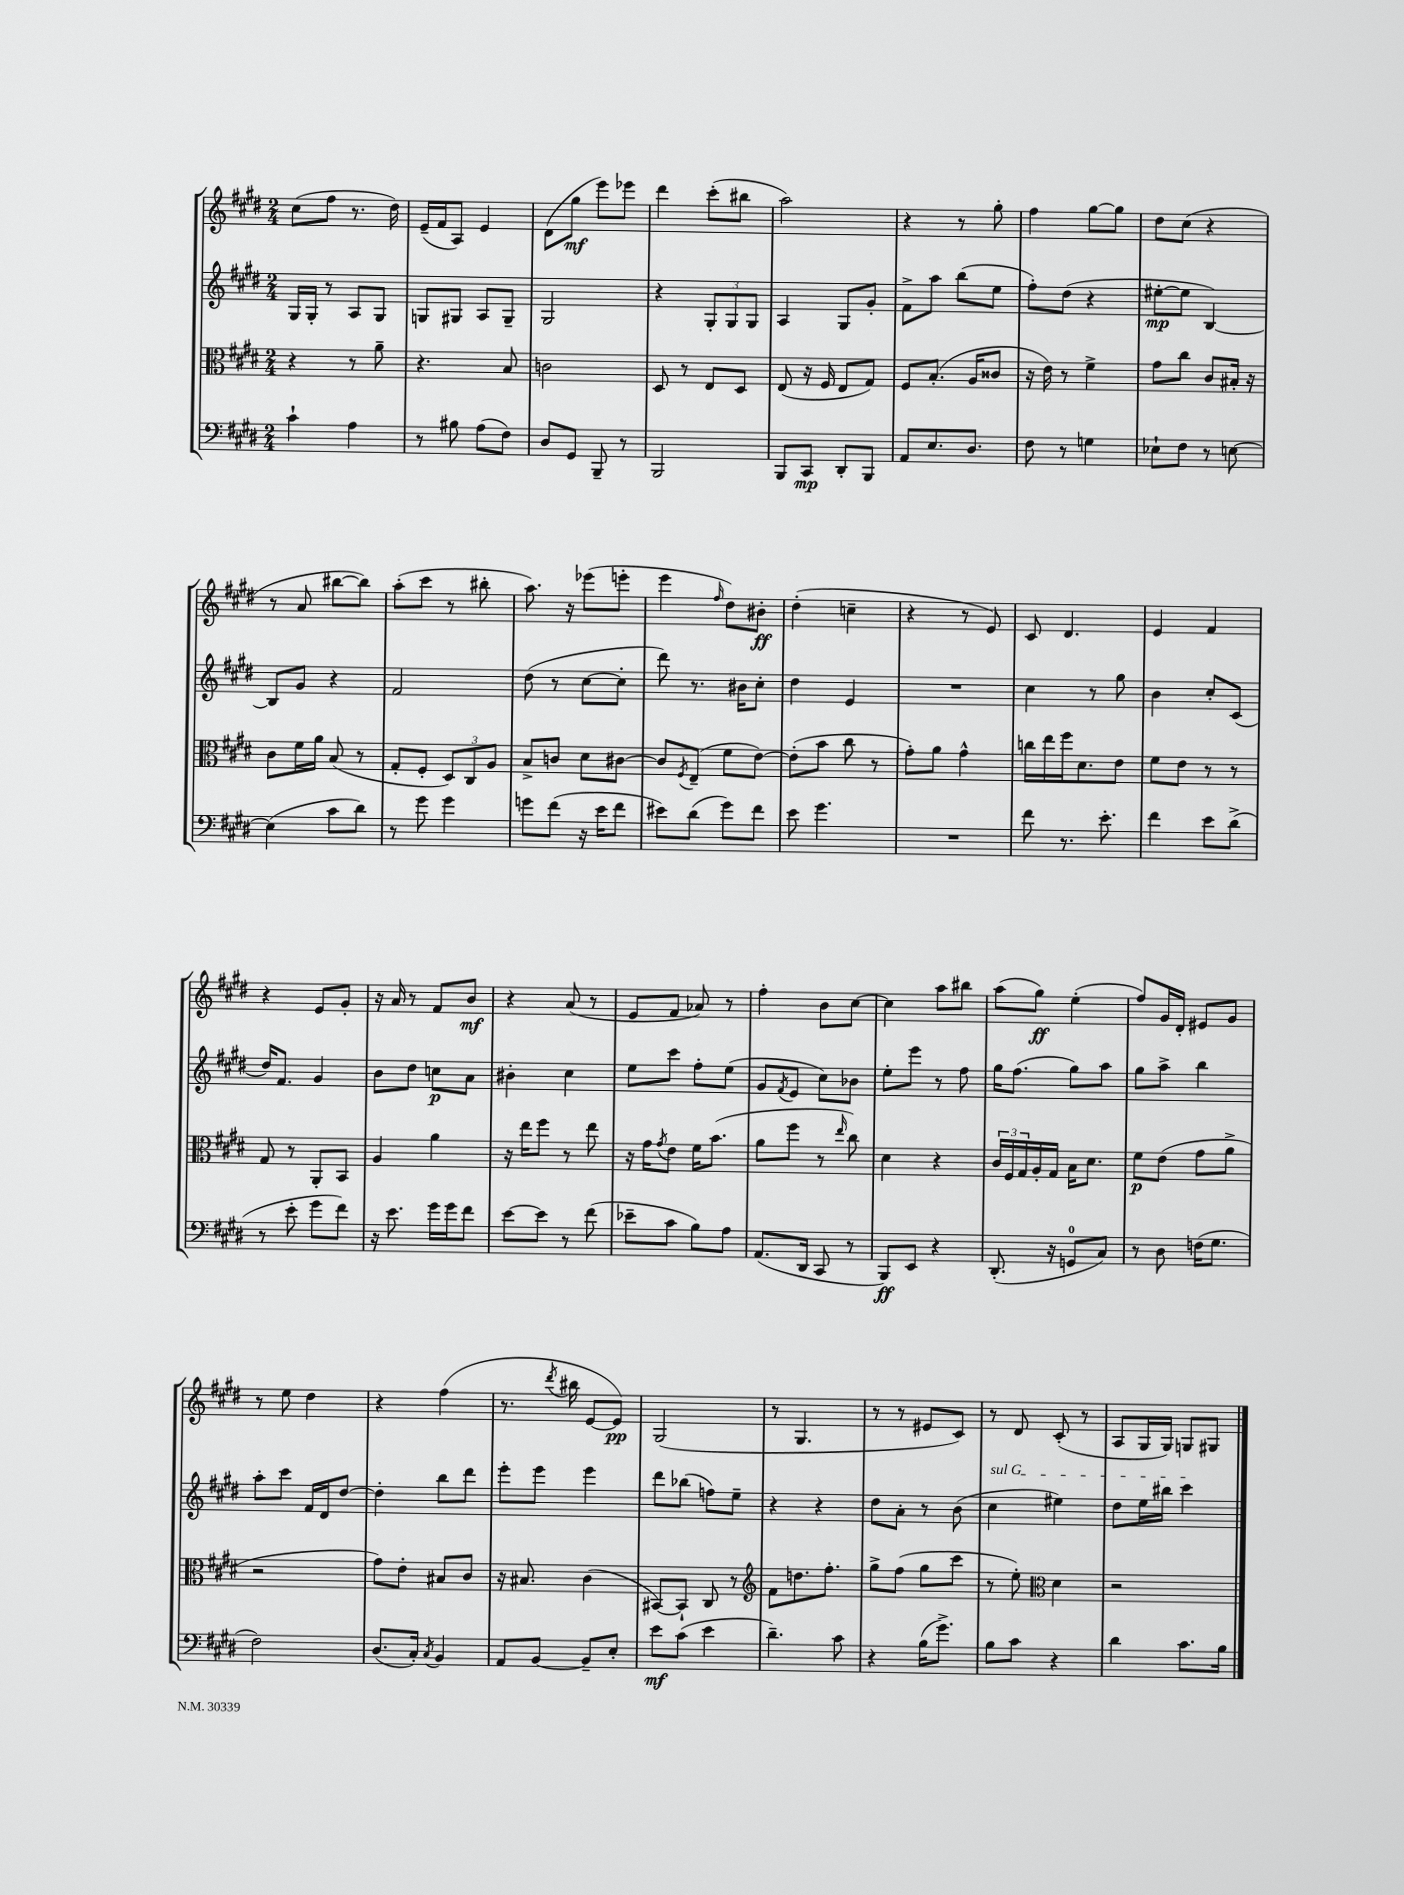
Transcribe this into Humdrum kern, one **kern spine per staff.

**kern	**dynam	**kern	**dynam	**kern	**dynam	**kern	**dynam
*part4	*part4	*part3	*part3	*part2	*part2	*part1	*part1
*staff4	*staff4	*staff3	*staff3	*staff2	*staff2	*staff1	*staff1
*clefF4	*	*clefC3	*	*clefG2	*	*clefG2	*
*k[f#c#g#d#]	*	*k[f#c#g#d#]	*	*k[f#c#g#d#]	*	*k[f#c#g#d#]	*
*M2/4	*	*M2/4	*	*M2/4	*	*M2/4	*
=10	=10	=10	=10	=10	=10	=10	=10
4c#`\	.	4r	.	16G#/LL	.	(8cc#\L	.
.	.	.	.	16G#'/JJ	.	.	.
.	.	.	.	8r	.	8ff#\J	.
4A\	.	8r	.	8A/L	.	8.r	.
.	.	8a~\	.	8G#/J	.	.	.
.	.	.	.	.	.	16dd#\)	.
=11	=11	=11	=11	=11	=11	=11	=11
8r	.	4.r	.	8Gn/L	.	(16e~/LL	.
.	.	.	.	.	.	16f#/J	.
8B#X\	.	.	.	8G#X/J	.	8A/J)	.
(8A\L	.	.	.	8A/L	.	4e/	.
8F#\J)	.	8B/	.	8G#~/J	.	.	.
=12	=12	=12	=12	=12	=12	=12	=12
8D#/L	.	2cn\	.	2G#/	.	(8d#\L	.
8GG#/J	.	.	.	.	.	8gg#\J	mf
8BBB~/	.	.	.	.	.	8eee\L)	.
8r	.	.	.	.	.	8eee-X\J	.
=13	=13	=13	=13	=13	=13	=13	=13
2BBB/	.	8D#/	.	4r	.	4ddd#\	.
.	.	8r	.	.	.	.	.
.	.	8E/L	.	12G#'/L	.	(8ccc#'\L	.
.	.	.	.	12G#/	.	.	.
.	.	8D#/J	.	.	.	8bb#X\J	.
.	.	.	.	12G#/J	.	.	.
=14	=14	=14	=14	=14	=14	=14	=14
8BBB/L	.	(8E/	.	4A/	.	2aa\)	.
8CC#/J	mp	16r	.	.	.	.	.
.	.	16F#/	.	.	.	.	.
8DD#'/L	.	8E/L	.	8G#/L	.	.	.
8BBB/J	.	8G#/J)	.	8g#'/J	.	.	.
=15	=15	=15	=15	=15	=15	=15	=15
8AA/L	.	8F#/L	.	8f#^\L	.	4r	.
8.E/	.	(8.B'/J	.	8aa\J	.	.	.
.	.	.	.	(8bb\L	.	8r	.
8.D#/J	.	16A/KL	.	.	.	.	.
.	.	8c##X/J	.	8ee\J	.	8gg#'\	.
=16	=16	=16	=16	=16	=16	=16	=16
8F#\	.	16r	.	8ff#'\L)	.	4ff#\	.
.	.	16e\)	.	.	.	.	.
8r	.	8r	.	(8dd#\J	.	.	.
4Gn\	.	4f#^\	.	4r	.	[8gg#\L	.
.	.	.	.	.	.	8gg#\J]	.
=17	=17	=17	=17	=17	=17	=17	=17
8E-X`\L	.	8g#\L	.	[8ee#X'\L	mp	8dd#\L	.
8F#\J	.	8cc#\J	.	8ee#\J]	.	(8cc#\J	.
8r	.	8c#/L	.	[4B/)	.	4r	.
[8En\	.	16B#X'/Jk	.	.	.	.	.
.	.	16r	.	.	.	.	.
!!LO:LB:g=z
=18	=18	=18	=18	=18	=18	=18	=18
(4E\]	.	8c#\L	.	8B/L]	.	8r	.
.	.	16f#\L	.	8g#/J	.	8a/	.
.	.	16a\JJ	.	.	.	.	.
8c#\L	.	(8B/	.	4r	.	[8bb#X\L	.
8d#\J)	.	8r	.	.	.	8bb#\J])	.
=19	=19	=19	=19	=19	=19	=19	=19
8r	.	8G#'/L	.	2f#/	.	(8aa'\L	.
8g#\	.	8F#'/J	.	.	.	8ccc#\J	.
4g#\	.	12D#/L)	.	.	.	8r	.
.	.	12C#/	.	.	.	.	.
.	.	.	.	.	.	8bb#X'\	.
.	.	12A/J	.	.	.	.	.
=20	=20	=20	=20	=20	=20	=20	=20
8gn\L	.	8B^/L	.	(8dd#\	.	8.aa\)	.
(8f#\J	.	8cn/J	.	8r	.	.	.
.	.	.	.	.	.	16r	.
16r	.	8d#\L	.	[8cc#\L	.	(8eee-X\L	.
16e\KL	.	.	.	.	.	.	.
8f#\J	.	[8c#X\J	.	8cc#'\J]	.	8eeen'\J	.
=21	=21	=21	=21	=21	=21	=21	=21
8e#X\L)	.	8c#/L]	.	8ddd#\)	.	4eee\	.
.	.	8qF#/	.	.	.	.	.
(8d#\J	.	(8E~/J	.	8.r	.	.	.
.	.	.	.	.	.	16qqff#/	.
8g#\L)	.	8f#\L	.	.	.	8dd#\L)	.
.	.	.	.	16b#X\KL	.	.	.
8f#\J	.	[8e\J)	.	8cc#'\J	.	8b#X'\J	ff
=22	=22	=22	=22	=22	=22	=22	=22
8e\	.	(8e'\L]	.	4dd#\	.	(4dd#'\	.
4.g#\	.	8b\J	.	.	.	.	.
.	.	8cc#\	.	4e/	.	4ccn~\	.
.	.	8r	.	.	.	.	.
=23	=23	=23	=23	=23	=23	=23	=23
2r	.	8g#'\L)	.	2r	.	4r	.
.	.	8a\J	.	.	.	.	.
.	.	4g#^^\	.	.	.	8r	.
.	.	.	.	.	.	8e/)	.
=24	=24	=24	=24	=24	=24	=24	=24
8f#\	.	16ccn\LL	.	4cc#\	.	8c#/	.
.	.	16ee\	.	.	.	.	.
8.r	.	16ff#\J	.	.	.	4.d#/	.
.	.	8.d#\	.	.	.	.	.
.	.	.	.	8r	.	.	.
8.e'\	.	.	.	.	.	.	.
.	.	8e\J	.	8gg#\	.	.	.
=25	=25	=25	=25	=25	=25	=25	=25
4f#\	.	8f#\L	.	4b\	.	4e/	.
.	.	8e\J	.	.	.	.	.
8e\L	.	8r	.	8cc#'/L	.	4f#/	.
(8d#^\J	.	8r	.	(8c#/J	.	.	.
!!LO:LB:g=z
=26	=26	=26	=26	=26	=26	=26	=26
8r	.	8G#/	.	16dd#/KL)	.	4r	.
.	.	.	.	8.f#/J	.	.	.
8e'\	.	8r	.	.	.	.	.
8g#\L	.	8AA'/L	.	4g#/	.	8e/L	.
8f#\J)	.	8BB/J	.	.	.	8g#'/J	.
=27	=27	=27	=27	=27	=27	=27	=27
16r	.	4A/	.	8b\L	.	16r	.
8.e\	.	.	.	.	.	16a/	.
.	.	.	.	8dd#\J	.	8r	.
16g#\LL	.	4a\	.	8ccn\L	p	8f#/L	.
16g#\J	.	.	.	.	.	.	.
8f#\J	.	.	.	8a\J	.	8b/J	mf
=28	=28	=28	=28	=28	=28	=28	=28
[8e\L	.	16r	.	4b#X'\	.	4r	.
.	.	16ee\KL	.	.	.	.	.
8e\J]	.	8ff#\J	.	.	.	.	.
8r	.	8r	.	4cc#\	.	(8a/	.
(8f#\	.	8ee\	.	.	.	8r	.
=29	=29	=29	=29	=29	=29	=29	=29
8e-X~\L	.	16r	.	8ee\L	.	8e/L	.
.	.	16g#\KL	.	.	.	.	.
.	.	8qg#/	.	.	.	.	.
8c#\J	.	8e\J	.	8ccc#\J	.	8f#/J	.
8B\L)	.	16f#\KL	.	8ff#'\L	.	8a-X/)	.
.	.	(8.b\J	.	.	.	.	.
8A\J	.	.	.	(8ee\J	.	8r	.
=30	=30	=30	=30	=30	=30	=30	=30
(8.AA/L	.	8a\L	.	8g#/L	.	4ff#'\	.
.	.	.	.	8qf#/	.	.	.
.	.	8ff#\J	.	8e/J	.	.	.
16DD#/Jk	.	.	.	.	.	.	.
8CC#/	.	8r	.	8cc#\L)	.	8b\L	.
.	.	16qqee/	.	.	.	.	.
8r	.	8cc#\)	.	8b-X\J	.	[8cc#\J	.
=31	=31	=31	=31	=31	=31	=31	=31
8BBB/L)	ff	4d#\	.	8ee'\L	.	4cc#\]	.
8EE/J	.	.	.	8eee\J	.	.	.
4r	.	4r	.	8r	.	8aa\L	.
.	.	.	.	8ff#\	.	8bb#X\J	.
=32	=32	=32	=32	=32	=32	=32	=32
(8.DD#'/	.	24c#/LL	.	16gg#\KL	.	(8aa\L	.
.	.	24F#/	.	.	.	.	.
.	.	.	.	(8.ff#\J	.	.	.
.	.	24G#/	.	.	.	.	.
.	.	16A'/	.	.	.	8gg#\J)	ff
16r	.	16G#/JJ	.	.	.	.	.
8GGn/L	.	16B\KL	.	8gg#\L)	.	(4ee'\	.
.	.	8.d#\J	.	.	.	.	.
8C#/J)	.	.	.	8aa\J	.	.	.
=33	=33	=33	=33	=33	=33	=33	=33
8r	.	8f#\L	p	8gg#\L	.	8ff#/L)	.
8D#\	.	(8e\J	.	8aa^\J	.	16g#/L	.
.	.	.	.	.	.	16d#'/JJ	.
(16Fn\KL	.	8g#\L	.	4bb\	.	8e#X/L	.
8.G#\J	.	.	.	.	.	.	.
.	.	8a^\J	.	.	.	8g#/J	.
!!LO:LB:g=z
=34	=34	=34	=34	=34	=34	=34	=34
2F#\)	.	2r	.	8aa'\L	.	8r	.
.	.	.	.	8ccc#\J	.	8ee\	.
.	.	.	.	16f#/LL	.	4dd#\	.
.	.	.	.	16d#/J	.	.	.
.	.	.	.	[8dd#/J	.	.	.
=35	=35	=35	=35	=35	=35	=35	=35
(8.D#/L	.	8g#\L)	.	4dd#'\]	.	4r	.
.	.	8e'\J	.	.	.	.	.
16C#'/Jk)	.	.	.	.	.	.	.
8qC#/	.	.	.	.	.	.	.
4BB/	.	8B#X/L	.	8bb\L	.	(4ff#\	.
.	.	8c#/J	.	8ddd#\J	.	.	.
=36	=36	=36	=36	=36	=36	=36	=36
8AA/L	.	16r	.	8eee'\L	.	8.r	.
.	.	8.B#X/	.	.	.	.	.
[8BB/J	.	.	.	8eee\J	.	.	.
.	.	.	.	.	.	8qddd#/	.
.	.	.	.	.	.	16bb#X\	.
8BB~/L]	.	(4c#\	.	4eee\	.	[8e/L	.
8E'/J	.	.	.	.	.	8e/J])	pp
=37	=37	=37	=37	=37	=37	=37	=37
8e\L	mf	[8BB#X/L)	.	8ddd#\L	.	(2G#/	.
(8c#\J	.	8BB#`/J]	.	(8bb-X\J	.	.	.
4e\	.	8C#/	.	8ffn\L)	.	.	.
.	.	8r	.	8ee~\J	.	.	.
=38	=38	=38	=38	=38	=38	=38	=38
*	*	*clefG2	*	*	*	*	*
4.d#~\)	.	8f#\L	.	4r	.	8r	.
.	.	8.ddn\	.	.	.	4.G#/	.
.	.	.	.	4r	.	.	.
.	.	8.ff#'\J	.	.	.	.	.
8c#\	.	.	.	.	.	.	.
=39	=39	=39	=39	=39	=39	=39	=39
4r	.	8gg#^\L	.	8dd#\L	.	8r	.
.	.	(8ff#\J	.	8a'\J	.	8r	.
(16B\KL	.	8gg#\L	.	8r	.	8e#X/L	.
8.g#^\J)	.	.	.	.	.	.	.
.	.	8ccc#\J	.	(8b\	.	8c#/J)	.
=40	=40	=40	=40	=40	=40	=40	=40
!	!	!	!	!LO:TX:a:i:t=sul G	!	!	!
8B\L	.	8r	.	4cc#\	.	8r	.
8c#\J	.	8ee'\)	.	.	.	8d#/	.
*	*	*clefC3	*	*	*	*	*
4r	.	4d#\	.	4ee#X\)	.	(8c#'/	.
.	.	.	.	.	.	8r	.
=41	=41	=41	=41	=41	=41	=41	=41
4d#\	.	2r	.	8dd#\L	.	8A/L	.
.	.	.	.	16ee\L	.	16G#/L	.
.	.	.	.	16bb#X\JJ	.	16G#/JJ)	.
8.c#\L	.	.	.	4ccc#\	.	8Gn/L	.
.	.	.	.	.	.	8G#X/J	.
16B\Jk	.	.	.	.	.	.	.
==	==	==	==	==	==	==	==
*-	*-	*-	*-	*-	*-	*-	*-
